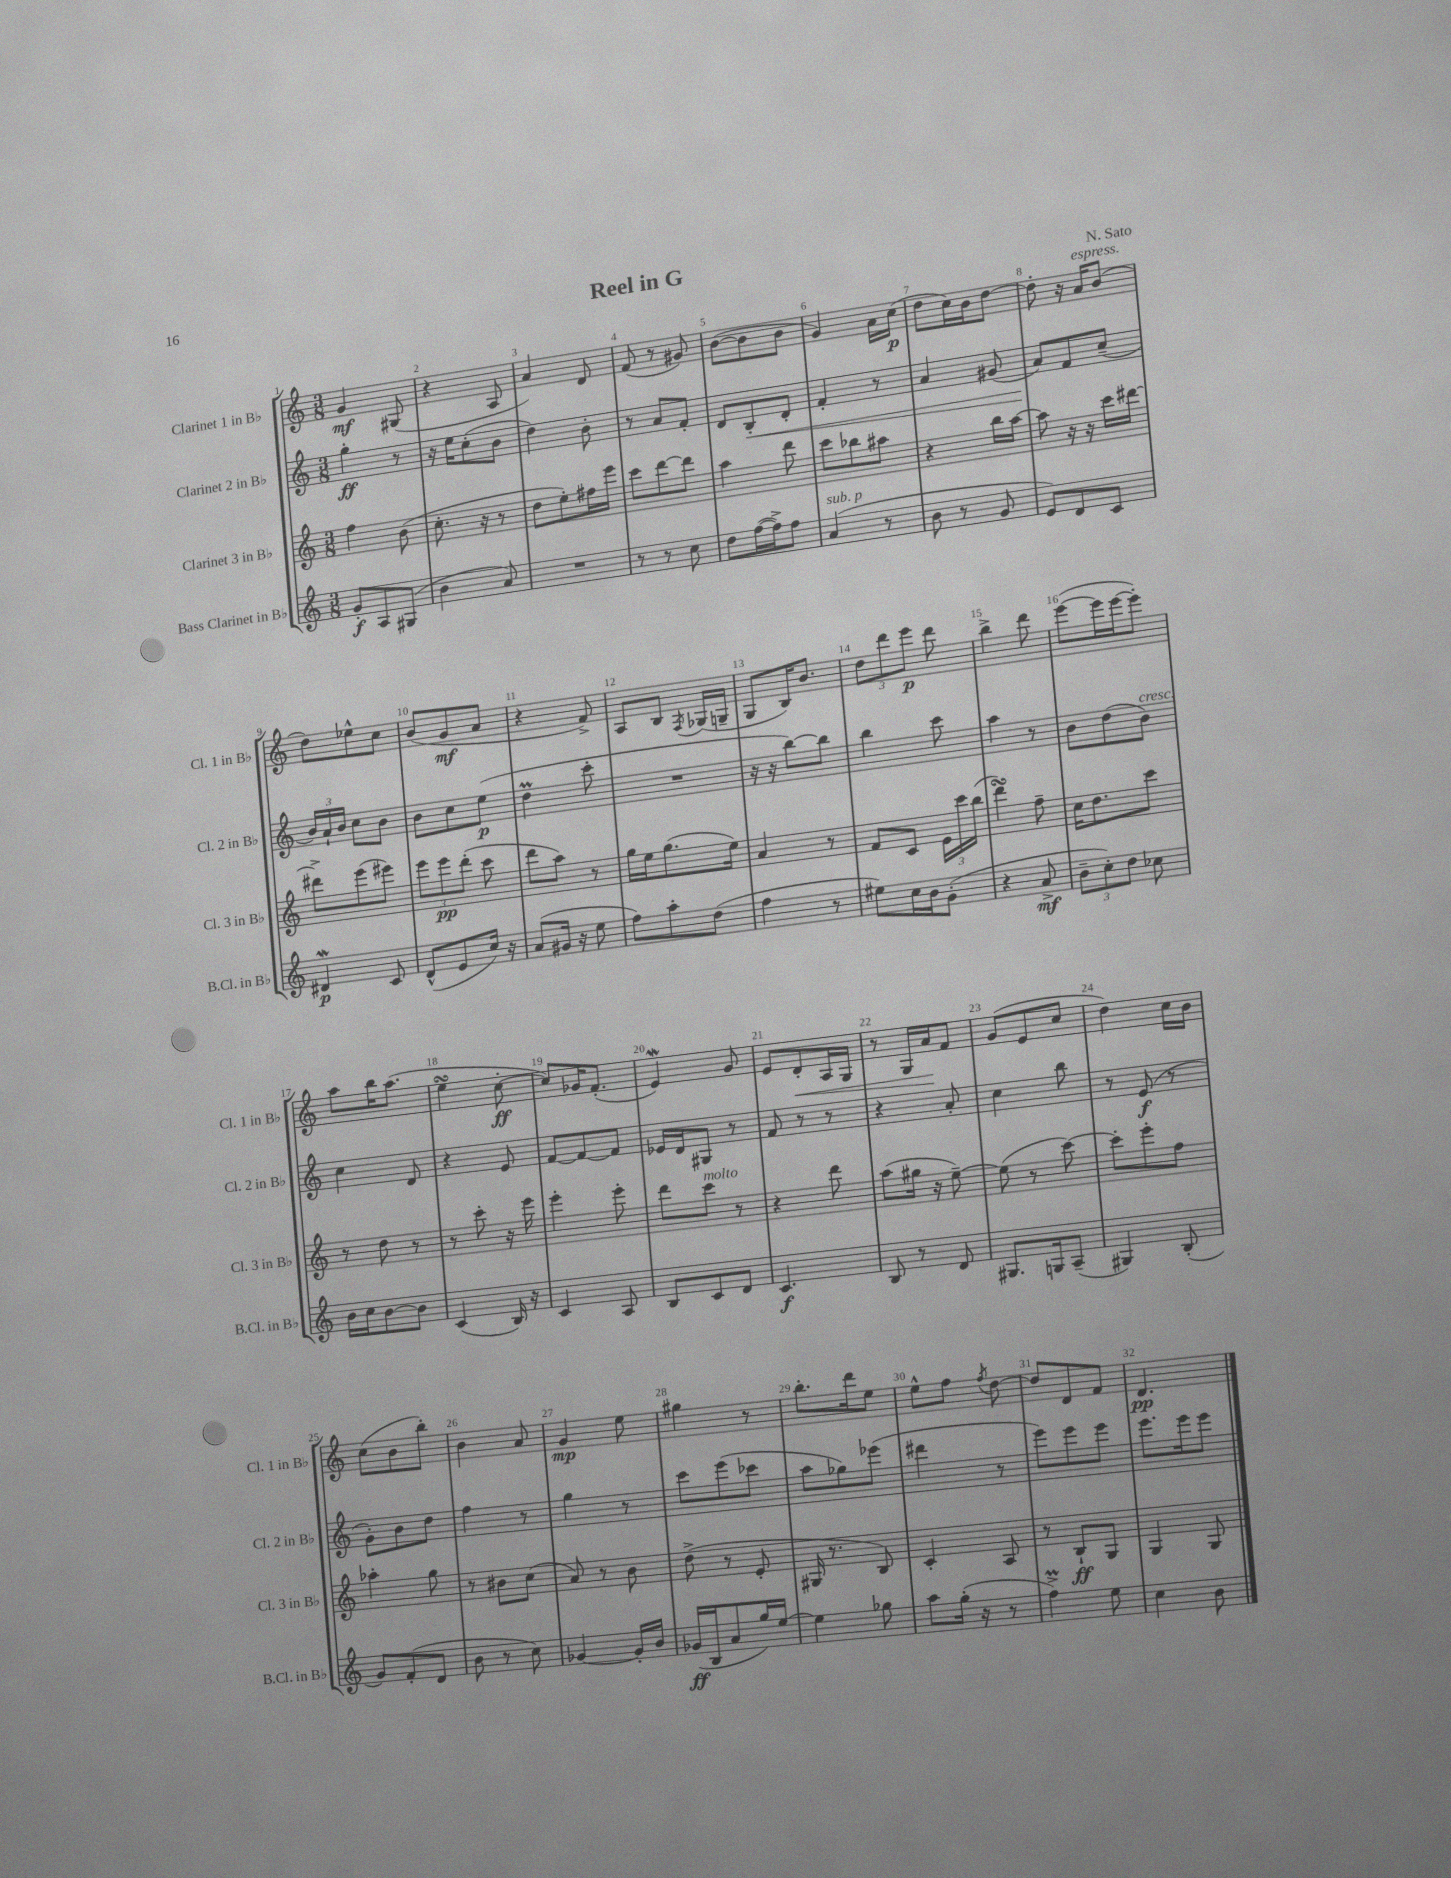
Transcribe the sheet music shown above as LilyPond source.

\header { title = "Reel in G" composer = "N. Sato" }
<<
\new StaffGroup <<
\new Staff = "s0" \with { instrumentName = "Clarinet 1 in Bb" shortInstrumentName = "Cl. 1 in Bb" } {
    \clef treble \key c \major \numericTimeSignature \time 3/8
    \autoBeamOff g'4\mf gis8( |
    r4 a8 |
    a'4) d'8 |
    f'8( r8 gis'8) |
    b'8[~( b'8 b'8] |
    g'4) a'16[ c''16]\p( |
    d''8[ c''16) b'16 d''8]~ |
    d''8-. r16 a'16[^\markup { \italic "espress." } b'8]( |
    d''8[) ees''8-^ c''8] |
    b'8[( g'8\mf a'8] |
    r4 f'8->) |
    a8[ b8] \acciaccatura { f8 } ges16[( g16]-- |
    g8[ b16) b'8.] |
    \tuplet 3/2 { d''8[ d'''8 e'''8]\p } d'''8 |
    b''4-> d'''8 |
    e'''8[~( e'''16 e'''16~ e'''8]-.) |
    a''8[ b''16 a''8.]( |
    e''4\turn c''8~-.\ff |
    c''8[) ges'16 f'8.]-.( |
    e'4\mordent) g'8 |
    e'8[ d'8-.\< a16 g16] |
    r8 g16[ a'16\! f'8] |
    g'8[( e'8 c''8] |
    d''4) c''16[ b'16] |
    c''8[( b'8 b''8]-.) |
    b'4 a'8 |
    g'4\mp e''8 |
    gis''4 r8 |
    b''8.[-. d'''16 e''8] |
    e''8[-^ f''8] \acciaccatura { f''8 } d''8~ |
    d''8[ d'8 f'8] |
    d'4.\pp \bar "|." |
}
\new Staff = "s1" \with { instrumentName = "Clarinet 2 in Bb" shortInstrumentName = "Cl. 2 in Bb" } {
    \clef treble \key c \major \numericTimeSignature \time 3/8
    \autoBeamOff g''4-.\ff r8 |
    r16 e''16[ c''8-.( b'8] |
    d''4) b'8-. |
    r8 a'8[ f'8]-. |
    d'8[ b8-.\< d'8]-. |
    f'4-. r8 |
    a'4 gis'8( |
    a'8[\!) f'8 c''8]--( |
    \tuplet 3/2 { b'16[) a'16-! b'16] } c''8[ b'8] |
    b'8[ c''8 e''8]\p( |
    d''4\prall c'''8-. |
    R4. |
    r16 r16 b''8[~) b''8] |
    b''4 c'''8 |
    a''4 r8 |
    b'8[ d''8( b'8]^\markup { \italic "cresc." }) |
    c''4 d'8 |
    r4 e'8 |
    f'8[~ f'8~ f'8] |
    ees'16[ d'16 gis8] r8 |
    f'8 r8 r8 |
    r4 a'8-. |
    c''4 b''8 |
    r8 e'8\f( r8 |
    g'8[-.) b'8 d''8] |
    f''4 r8 |
    g''4 r8 |
    c'''8[ e'''8( ces'''8] |
    a''8[ ges''8) ees'''8]( |
    dis'''4 r8 |
    e'''8[) e'''8 e'''8] |
    e'''8.[ e'''16 e'''8] \bar "|." |
}
\new Staff = "s2" \with { instrumentName = "Clarinet 3 in Bb" shortInstrumentName = "Cl. 3 in Bb" } {
    \clef treble \key c \major \numericTimeSignature \time 3/8
    \autoBeamOff f''4 b'8( |
    c''8.-. r16 r8 |
    d''8[ e''8-.) fis''16 e'''16] |
    c'''8[ d'''8~ d'''8] |
    a''4 d'''8 |
    c'''8[ bes''8 ais''8] |
    r4 b''16[ a''16]~ |
    a''8 r16 r16 c'''16[ dis'''16]~ |
    dis'''8[-> e'''8( eis'''8]) |
    \tuplet 3/2 { e'''8[ e'''8\pp d'''8]-.( } c'''8 |
    d'''8[ a''8]) r8 |
    g''16[ e''16 g''8.( e''16]) |
    a'4 r8 |
    f'8[ c'8] \tuplet 3/2 { e'16[ c'''16 b''16]( } |
    d'''4\turn) f''8-- |
    c''16[ d''8. c'''8] |
    r8 d''8 r8 |
    r8 c'''8-. r16 e'''16 |
    e'''4-. e'''8-. |
    d'''8[ c'''8]^\markup { \italic "molto" } r8 |
    r4 d'''8 |
    a''8[( gis''16] r16 e''8~--) |
    e''8( r8 c'''8~) |
    c'''8[-. e'''8-. f''8] |
    aes''4-. g''8 |
    r8 bis'8[ c''8]( |
    a'8) r8 b'8 |
    d''8->( r8 e'8-. |
    gis16 r8. b8) |
    c'4-. a8 |
    r8 b8[-!\ff g8] |
    g4 g8 \bar "|." |
}
\new Staff = "s3" \with { instrumentName = "Bass Clarinet in Bb" shortInstrumentName = "B.Cl. in Bb" } {
    \clef treble \key c \major \numericTimeSignature \time 3/8
    \autoBeamOff g'8[-.\f a8 gis8]( |
    b'4 a'8) |
    R4. |
    r8 r8 c''8 |
    d''8[ f''16~( f''16->) f''8] |
    a'4^\markup { \italic "sub. p" }( r8 |
    b'8 r8 g'8 |
    e'8[) d'8 c'8] |
    dis'4\mordent\p c'8 |
    d'8[-^( e'8 c''16]) r16 |
    a'8[( gis'16] r16 e''8 |
    f''8[) a''8-. d''8]( |
    f''4 r8 |
    eis''8[) c''16 b'16 g'8]-.( |
    r4 a'8->\mf |
    \tuplet 3/2 { b'8[-- c''8-.) d''8] } ces''8 |
    b'16[ c''16 b'8~ b'8] |
    c'4( b16) r16 |
    c'4 a8 |
    b8[ c'8 d'8] |
    c'4.\f |
    b8 r8 d'8 |
    gis8.[ g16 a8]--( |
    gis4) b8-.( |
    g'8[) f'8-.( d'8] |
    b'8 r8 c''8) |
    ges'4~ ges'16[-. b'16] |
    ges'16[\ff( b16 a'8 g''16) e''16]~ |
    e''4 ges''8 |
    a''8[ g''16]-.( r16 r8 |
    f''4->\prall) e''8 |
    c''4 b'8 \bar "|." |
}
>>
>>
\layout { \context { \Score \override BarNumber.break-visibility = ##(#f #t #t) barNumberVisibility = #all-bar-numbers-visible } }
